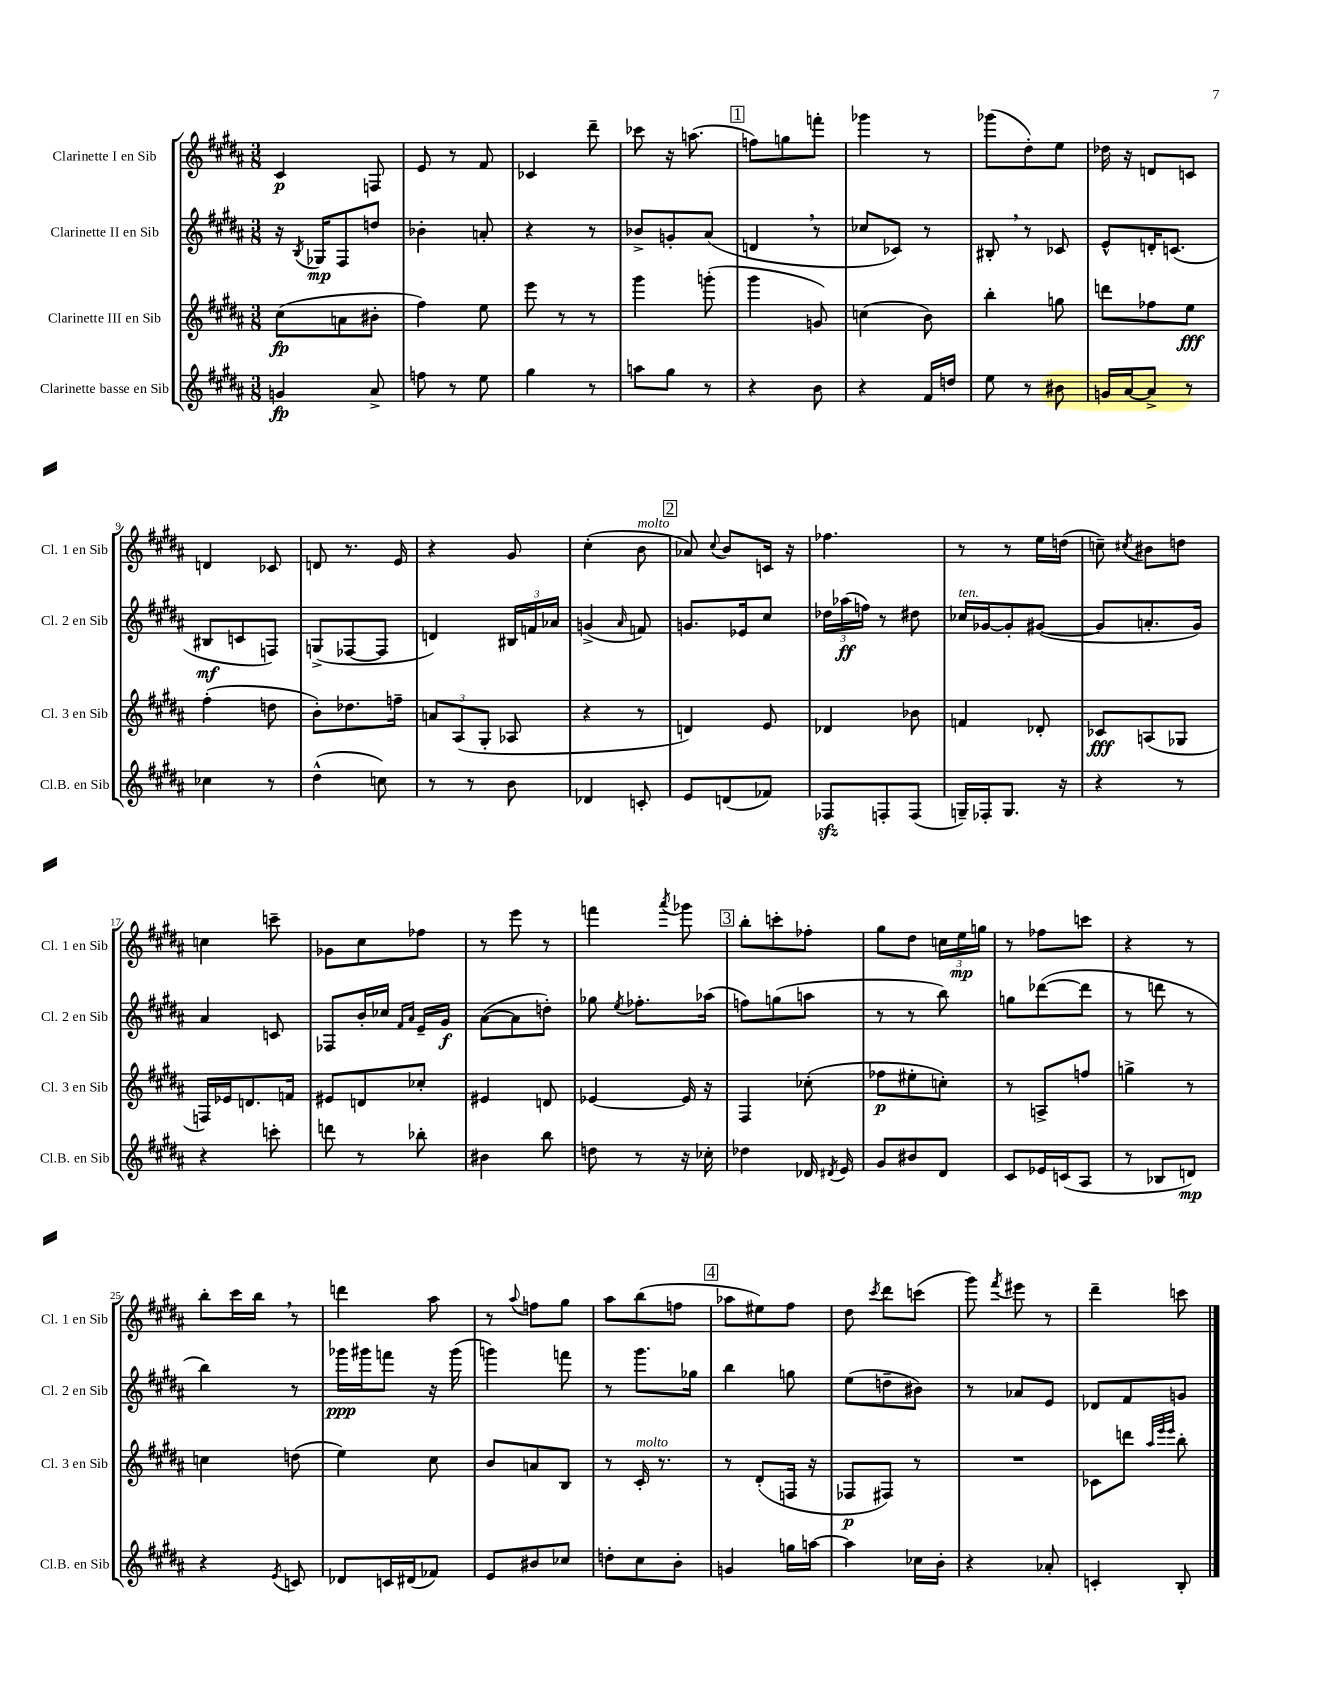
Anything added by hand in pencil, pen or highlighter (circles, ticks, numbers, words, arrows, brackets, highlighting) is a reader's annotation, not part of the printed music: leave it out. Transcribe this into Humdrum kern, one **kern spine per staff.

**kern	**dynam	**kern	**dynam	**kern	**dynam	**kern	**dynam
*part4	*part4	*part3	*part3	*part2	*part2	*part1	*part1
*staff4	*staff4	*staff3	*staff3	*staff2	*staff2	*staff1	*staff1
*I"Clarinette basse en Sib	*	*I"Clarinette III en Sib	*	*I"Clarinette II en Sib	*	*I"Clarinette I en Sib	*
*I'Cl.B. en Sib	*	*I'Cl. 3 en Sib	*	*I'Cl. 2 en Sib	*	*I'Cl. 1 en Sib	*
*clefG2	*	*clefG2	*	*clefG2	*	*clefG2	*
*k[f#c#g#d#a#]	*	*k[f#c#g#d#a#]	*	*k[f#c#g#d#a#]	*	*k[f#c#g#d#a#]	*
*M3/8	*	*M3/8	*	*M3/8	*	*M3/8	*
=1	=1	=1	=1	=1	=1	=1	=1
4gn/	fp	(8cc#\L	fp	16r	.	4c#/	p
.	.	.	.	8qB/	.	.	.
.	.	.	.	16G-X/KL	mp	.	.
.	.	8an\	.	8F#/	.	.	.
8a#^/	.	8b#X'\J	.	8ddn/J	.	8Fn/	.
=2	=2	=2	=2	=2	=2	=2	=2
8ffn\	.	4ff#\)	.	4b-X'\	.	8e/	.
8r	.	.	.	.	.	8r	.
8ee\	.	8ee\	.	8an'/	.	8f#/	.
=3	=3	=3	=3	=3	=3	=3	=3
4gg#\	.	8eee\	.	4r	.	4c-X/	.
.	.	8r	.	.	.	.	.
8r	.	8r	.	8r	.	8ddd#~\	.
=4	=4	=4	=4	=4	=4	=4	=4
8aan\L	.	4ggg#\	.	8b-X^/L	.	8ccc-X\	.
8gg#\J	.	.	.	8gn'/	.	16r	.
.	.	.	.	.	.	(8.aan\	.
8r	.	(8gggn'\	.	(8a#/J	.	.	.
!!LO:REH:place=s1:t=1
=5	=5	=5	=5	=5	=5	=5	=5
4r	.	4ggg#\	.	4dn,/	.	8ffn\L)	.
.	.	.	.	.	.	8ggn\	.
8b\	.	8gn/)	.	8r	.	8fffn'\J	.
=6	=6	=6	=6	=6	=6	=6	=6
4r	.	(4ccn\	.	8cc-X/L	.	4ggg-X\	.
.	.	.	.	8c-X/J)	.	.	.
16f#/LL	.	8b\)	.	8r	.	8r	.
16ddn/JJ	.	.	.	.	.	.	.
=7	=7	=7	=7	=7	=7	=7	=7
8ee\	.	4bb'\	.	8B#X',/	.	(8ggg-X\L	.
8r	.	.	.	8r	.	8dd#'\)	.
8b#X\	.	8ggn\	.	8c-X/	.	8ee\J	.
=8	=8	=8	=8	=8	=8	=8	=8
16gn/LL	.	8dddn\L	.	8e^^/L	.	16dd-X\	.
[16a#/J	.	.	.	.	.	16r	.
8a#^/J]	.	8ff-X\	.	16dn'/K	.	8dn/L	.
.	.	.	.	(8.cn/J	.	.	.
8r	.	8ee\J	fff	.	.	8cn/J	.
!!LO:LB:g=z
=9	=9	=9	=9	=9	=9	=9	=9
4cc-X\	.	(4ff#'\	.	8B#X/L	mf	4dn/	.
.	.	.	.	8cn/	.	.	.
8r	.	8ddn\	.	8Fn/J)	.	8c-X/	.
=10	=10	=10	=10	=10	=10	=10	=10
(4dd#^^\	.	8b'\L)	.	(8Gn^/L	.	8dn/	.
.	.	8.dd-X\	.	[8F-X/	.	8.r	.
8ccn\)	.	.	.	8F-/J]	.	.	.
.	.	16ffn~\Jk	.	.	.	16e/	.
=11	=11	=11	=11	=11	=11	=11	=11
8r	.	12an/L	.	4dn/)	.	4r	.
.	.	(12A#/	.	.	.	.	.
8r	.	.	.	.	.	.	.
.	.	12G#'/J	.	.	.	.	.
8b\	.	8A-X/	.	24B#X/LL	.	8g#/	.
.	.	.	.	24fn/	.	.	.
.	.	.	.	24a-X/JJ	.	.	.
=12	=12	=12	=12	=12	=12	=12	=12
4d-X/	.	4r	.	(4gn^/	.	(4cc#'\	.
.	.	.	.	16qqa#/	.	.	.
!	!	!	!	!	!	!LO:TX:a:i:t=molto	!
8cn'/	.	8r	.	8fn/)	.	8b\	.
!!LO:REH:place=s1:t=2
=13	=13	=13	=13	=13	=13	=13	=13
8e/L	.	4dn/)	.	8.gn/L	.	8a-X/)	.
.	.	.	.	.	.	8qqcc#/	.
(8dn/	.	.	.	.	.	8b/L	.
.	.	.	.	16e-X/k	.	.	.
8f-X/J)	.	8e/	.	8cc#/J	.	16cn/Jk	.
.	.	.	.	.	.	16r	.
=14	=14	=14	=14	=14	=14	=14	=14
8F-Xzz/L	.	4d-X/	.	24dd-X\LL	.	4.ff-X\	.
.	.	.	.	(24aa-X\	ff	.	.
.	.	.	.	24ffn\JJ)	.	.	.
8Fn'/	.	.	.	8r	.	.	.
(8F/J	.	8b-X\	.	8dd#X\	.	.	.
=15	=15	=15	=15	=15	=15	=15	=15
!	!	!	!	!LO:TX:a:i:t=ten.	!	!	!
16Gn~/LL)	.	4fn/	.	16cc-X/LL	.	8r	.
16F-X'/J	.	.	.	[16g-X/J	.	.	.
8.G/J	.	.	.	8g-'/]	.	8r	.
.	.	8d-X'/	.	([8g#X/J	.	16ee\LL	.
16r	.	.	.	.	.	(16ddn\JJ	.
=16	=16	=16	=16	=16	=16	=16	=16
4r	.	8c-X/L	fff	8g#/L]	.	8ccn~\)	.
.	.	.	.	.	.	8qcc#X/	.
.	.	(8An/	.	8.an'/	.	8b#X\L	.
8r	.	8G-X/J	.	.	.	8ddn\J	.
.	.	.	.	16g#/Jk)	.	.	.
!!LO:LB:g=z
=17	=17	=17	=17	=17	=17	=17	=17
4r	.	16Fn/LL)	.	4a#/	.	4ccn\	.
.	.	16e-X/J	.	.	.	.	.
.	.	8.dn/	.	.	.	.	.
8cccn'\	.	.	.	8cn/	.	8cccn~\	.
.	.	16fn/Jk	.	.	.	.	.
=18	=18	=18	=18	=18	=18	=18	=18
8dddn\	.	8e#X/L	.	8F-X/L	.	8g-X\L	.
8r	.	8dn/	.	16b'/L	.	8cc#\	.
.	.	.	.	16cc-X/JJ	.	.	.
.	.	.	.	16qqf#/LL	.	.	.
.	.	.	.	16qqa#/JJ	.	.	.
8bb-X'\	.	8cc-X'/J	.	16e~/LL	.	8ff-X\J	.
.	.	.	.	16g#/JJ	f	.	.
=19	=19	=19	=19	=19	=19	=19	=19
4b#X\	.	4e#X/	.	([8a#\L	.	8r	.
.	.	.	.	8a#\]	.	8eee\	.
8bb\	.	8dn/	.	8ddn'\J)	.	8r	.
=20	=20	=20	=20	=20	=20	=20	=20
8ddn\	.	[4e-X/	.	8gg-X\	.	4fffn\	.
.	.	.	.	8qee/	.	.	.
8r	.	.	.	8.ff-X'\L	.	.	.
.	.	.	.	.	.	8qaaa#/	.
16r	.	16e-/]	.	.	.	8ggg-X\	.
16cc-X'\	.	16r	.	(16aa-X\Jk	.	.	.
!!LO:REH:place=s1:t=3
=21	=21	=21	=21	=21	=21	=21	=21
4dd-X\	.	4F#/	.	8ffn\L)	.	8bb'\L	.
.	.	.	.	(8ggn\	.	8cccn'\	.
16d-X/	.	(8cc-X'\	.	8aan\J	.	8ff-X'\J	.
8qd#X/	.	.	.	.	.	.	.
16e/	.	.	.	.	.	.	.
=22	=22	=22	=22	=22	=22	=22	=22
8g#/L	.	8ff-X\L	p	8r	.	8gg#\L	.
8b#X/	.	8ee#X'\	.	8r	.	8dd#\J	.
8d#/J	.	8ccn'\J)	.	8bb\)	.	24ccn\LL	.
.	.	.	.	.	.	24ee\	mp
.	.	.	.	.	.	24ggn\JJ	.
=23	=23	=23	=23	=23	=23	=23	=23
8c#/L	.	8r	.	8ggn\L	.	8r	.
16e-X/L	.	8An^/L	.	([8ddd-X\	.	8ff-X\L	.
(16cn/J	.	.	.	.	.	.	.
8A#/J	.	8ffn/J	.	8ddd-\J]	.	8cccn\J	.
=24	=24	=24	=24	=24	=24	=24	=24
8r	.	4ggn^\	.	8r	.	4r	.
8B-X/L	.	.	.	8dddn\	.	.	.
8dn/J)	mp	8r	.	8r	.	8r	.
!!LO:LB:g=z
=25	=25	=25	=25	=25	=25	=25	=25
4r	.	4ccn\	.	4bb\)	.	8bb'\L	.
.	.	.	.	.	.	16ccc#\L	.
.	.	.	.	.	.	16bb,\JJ	.
8qe/	.	.	.	.	.	.	.
8cn/	.	(8ddn\	.	8r	.	8r	.
=26	=26	=26	=26	=26	=26	=26	=26
8d-X/L	.	4ee\)	.	16ggg-X\LL	ppp	4dddn\	.
.	.	.	.	16ggg#X\J	.	.	.
16cn/L	.	.	.	8fffn\J	.	.	.
(16d#X/J	.	.	.	.	.	.	.
8f-X/J)	.	8cc#\	.	16r	.	8aa#\	.
.	.	.	.	(16ggg#\	.	.	.
=27	=27	=27	=27	=27	=27	=27	=27
8e/L	.	8b/L	.	4gggn\)	.	8r	.
.	.	.	.	.	.	8qqaa#/	.
8b#X/	.	8an/	.	.	.	8ffn\L	.
8cc-X/J	.	8B/J	.	8fffn\	.	8gg#\J	.
=28	=28	=28	=28	=28	=28	=28	=28
8ddn'\L	.	8r	.	8r	.	8aa#\L	.
!	!	!LO:TX:a:i:t=molto	!	!	!	!	!
8cc#\	.	16c#'/	.	8.ggg#\L	.	(8bb\	.
.	.	8.r	.	.	.	.	.
8b'\J	.	.	.	.	.	8ffn\J	.
.	.	.	.	16gg-X\Jk	.	.	.
!!LO:REH:place=s1:t=4
=29	=29	=29	=29	=29	=29	=29	=29
4gn/	.	8r	.	4bb\	.	8aa-X\L	.
.	.	(8d#'/L	.	.	.	8ee#X\)	.
16ggn\LL	.	16Fn/Jk	.	8ggn\	.	8ff#\J	.
[16aan\JJ	.	16r	.	.	.	.	.
=30	=30	=30	=30	=30	=30	=30	=30
4aa\]	.	8F-X/L	p	(8ee\L	.	8dd#\	.
.	.	.	.	.	.	8qccc#/	.
.	.	8F#X/J)	.	8ddn~\	.	8ddd#\L	.
16cc-X\LL	.	8r	.	8b#X\J)	.	(8cccn\J	.
16b'\JJ	.	.	.	.	.	.	.
=31	=31	=31	=31	=31	=31	=31	=31
4r	.	4.r	.	8r	.	8ggg#\)	.
.	.	.	.	.	.	8qfff#/	.
.	.	.	.	8a-X/L	.	8eee#X\	.
8a-X'/	.	.	.	8e/J	.	8r	.
=32	=32	=32	=32	=32	=32	=32	=32
4cn'/	.	8c-X\L	.	8d-X/L	.	4ddd#~\	.
.	.	8dddn\J	.	8f#/	.	.	.
.	.	32qqaa#/LLL	.	.	.	.	.
.	.	32qqeee/	.	.	.	.	.
.	.	32qqeee/JJJ	.	.	.	.	.
8B'/	.	8bb'\	.	8gn/J	.	8cccn\	.
==	==	==	==	==	==	==	==
*-	*-	*-	*-	*-	*-	*-	*-
